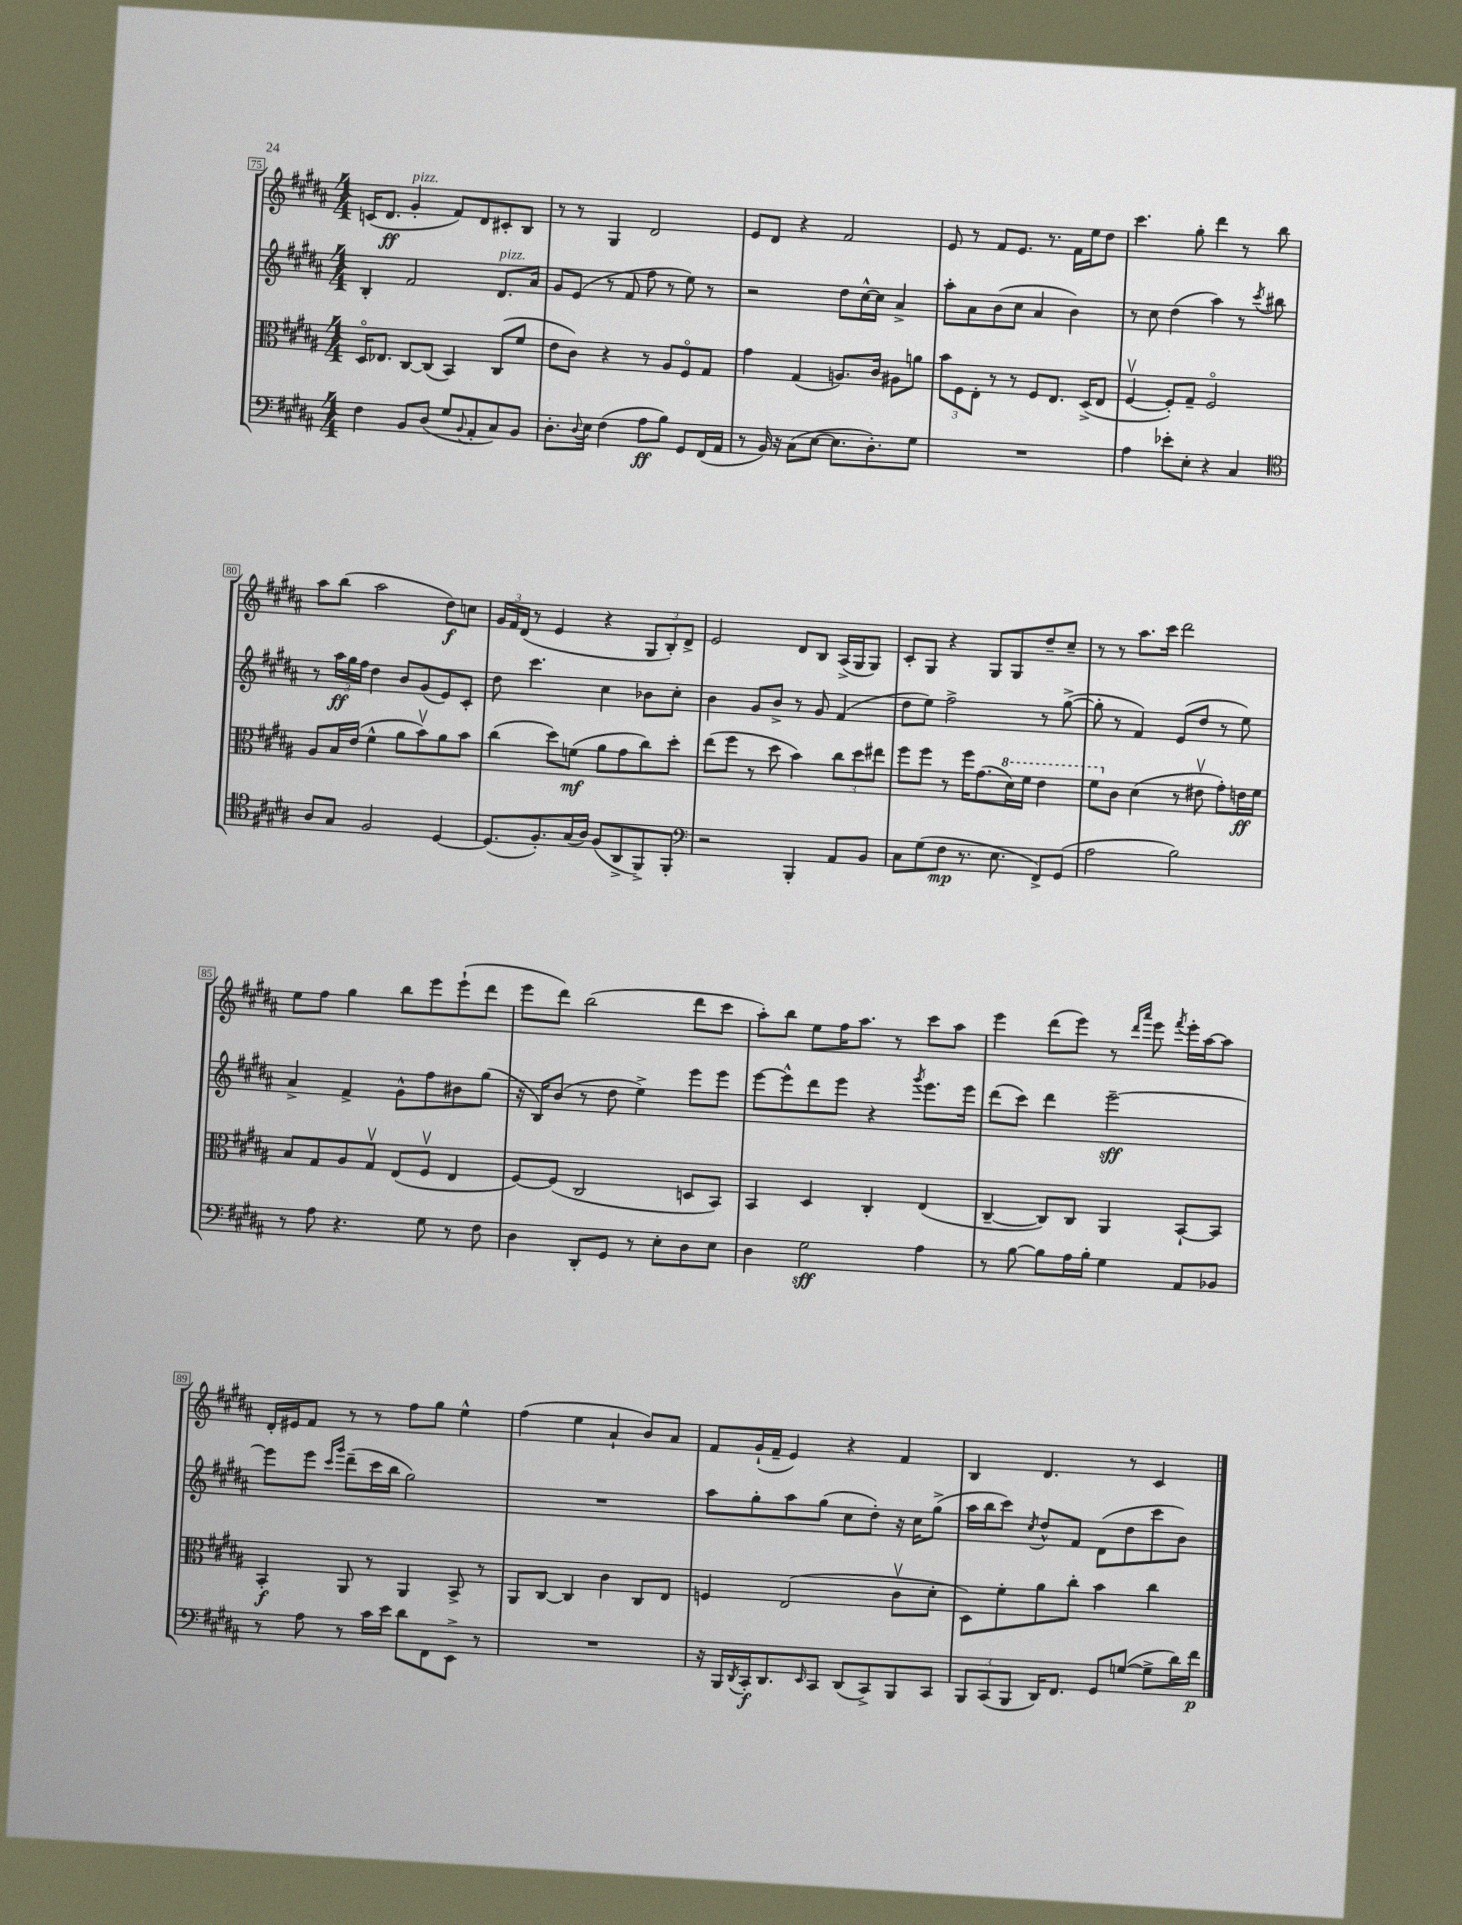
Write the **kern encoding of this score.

**kern	**dynam	**kern	**dynam	**kern	**dynam	**kern	**dynam
*part4	*part4	*part3	*part3	*part2	*part2	*part1	*part1
*staff4	*staff4	*staff3	*staff3	*staff2	*staff2	*staff1	*staff1
*clefF4	*	*clefC3	*	*clefG2	*	*clefG2	*
*k[f#c#g#d#a#]	*	*k[f#c#g#d#a#]	*	*k[f#c#g#d#a#]	*	*k[f#c#g#d#a#]	*
*M4/4	*	*M4/4	*	*M4/4	*	*M4/4	*
=75	=75	=75	=75	=75	=75	=75	=75
4F#\	.	16D#/KL	.	4B'/	.	(16cn/KL	.
.	.	8.E-X/J	.	.	.	8.d#/J	ff
!	!	!	!	!	!	!LO:TX:a:i:t=pizz.	!
8BB/L	.	[8C#/L	.	2f#/	.	4g#'/	.
(8D#/J	.	(8C#/J]	.	.	.	.	.
8G#/L	.	4BB/)	.	.	.	8f#/L)	.
8qqBB/	.	.	.	.	.	.	.
8AA#'/	.	.	.	.	.	8d#/	.
!	!	!	!	!LO:TX:a:i:t=pizz.	!	!	!
8C#/)	.	(8C#/L	.	8.d#/L	.	8c#X'/	.
8BB/J	.	8f#/J	.	.	.	8B/J	.
.	.	.	.	16a#/Jk	.	.	.
=76	=76	=76	=76	=76	=76	=76	=76
8.D#'\L	.	8e\L	.	8g#/L	.	8r	.
.	.	8c#\J)	.	(8e/J	.	8r	.
8qqD#/	.	.	.	.	.	.	.
16E\Jk	.	.	.	.	.	.	.
(4F#\	.	4r	.	8r	.	4G#/	.
.	.	.	.	8f#/	.	.	.
8A#\L	ff	8r	.	8ff#\	.	2d#/	.
8B\J)	.	8A#/L	.	8r	.	.	.
8GG#/L	.	8F#/	.	8ee\)	.	.	.
(16FF#/L	.	8G#/J	.	8r	.	.	.
16AA#/JJ	.	.	.	.	.	.	.
=77	=77	=77	=77	=77	=77	=77	=77
8r	.	4g#\	.	2r	.	8e/L	.
16BB/)	.	.	.	.	.	8d#/J	.
16r	.	.	.	.	.	.	.
(8C#\L	.	(4G#/	.	.	.	4r	.
[8E\J	.	.	.	.	.	.	.
8.E\L]	.	8.An/L)	.	8dd#\L	.	2f#/	.
.	.	.	.	[16cc#^^\L	.	.	.
8.D#'\)	.	16c#/Jk	.	16cc#\JJ]	.	.	.
.	.	8A#X\L	.	4a#^/	.	.	.
8G#\J	.	8an\J	.	.	.	.	.
=78	=78	=78	=78	=78	=78	=78	=78
1r	.	12b\L	.	8aa#'\L	.	8e/	.
.	.	12F#\	.	.	.	.	.
.	.	.	.	8a#\	.	8r	.
.	.	12E'\J	.	.	.	.	.
.	.	8r	.	(8b\	.	8f#/L	.
.	.	8r	.	8cc#\J	.	8.e/J	.
.	.	8F#/L	.	4a#/	.	.	.
.	.	.	.	.	.	8.r	.
.	.	8.E/J	.	.	.	.	.
.	.	.	.	4b\)	.	16f#\LL	.
.	.	(16D#^/KL	.	.	.	16ee\J	.
.	.	8E/J	.	.	.	8dd#\J	.
=79	=79	=79	=79	=79	=79	=79	=79
4A#\	.	[4F#v/	.	8r	.	4.ccc#\	.
.	.	.	.	8cc#\	.	.	.
8e-X'\L	.	8F#'/L])	.	(4dd#\	.	.	.
8E'\J	.	8G#~/J	.	.	.	8gg#'\	.
4r	.	2F#/	.	4aa#\)	.	4ddd#\	.
4C#/	.	.	.	8r	.	8r	.
.	.	.	.	8qccc#/	.	.	.
.	.	.	.	8bb#X\	.	8bb\	.
!!LO:LB:g=z
=80	=80	=80	=80	=80	=80	=80	=80
*clefC4	*	*	*	*	*	*	*
8A#/L	.	8A#/L	.	8r	.	8aa#\L	.
8G#/J	.	16B/L	.	24aa#\LL	ff	(8bb\J	.
.	.	.	.	24gg#\	.	.	.
.	.	(16e/JJ	.	.	.	.	.
.	.	.	.	24ff#\JJ	.	.	.
2F#/	.	4f#^^\	.	4dd#\	.	2aa#\	.
.	.	8a#\L	.	8b/L	.	.	.
.	.	8bv\)	.	(8g#/	.	.	.
[4D#/	.	8a#\	.	8e/)	.	8dd#\L)	f
.	.	8b\J	.	8c#'/J	.	8ccn\J	.
=81	=81	=81	=81	=81	=81	=81	=81
(8.D#/L]	.	(4cc#\	.	8dd#\	.	24g#/LL	.
.	.	.	.	.	.	24f#/	.
.	.	.	.	.	.	(24d#/JJ	.
.	.	.	.	4.ccc#\	.	8r	.
8.F#'/)	.	.	.	.	.	.	.
.	.	8dd#\L)	.	.	.	4e/	.
(16G#/L	.	(8fn\J	mf	.	.	.	.
16A#/JJ)	.	.	.	.	.	.	.
(8F#/L	.	8a#\L	.	4cc#\	.	4r	.
8AA#^/	.	8g#\	.	.	.	.	.
8FF#^/)	.	8cc#\)	.	8b-X\L	.	12G#/L	.
.	.	.	.	.	.	12B'/)	.
8FF#'/J	.	8dd#'\J	.	8cc#'\J	.	.	.
.	.	.	.	.	.	12d#^/J	.
=82	=82	=82	=82	=82	=82	=82	=82
*clefF4	*	*	*	*	*	*	*
2r	.	(8ee\L	.	4b\	.	2e/	.
.	.	8ff#\J	.	.	.	.	.
.	.	8r	.	8g#/L	.	.	.
.	.	8dd#\	.	8b^/J	.	.	.
4BBB'/	.	4b\)	.	8r	.	8d#/L	.
.	.	.	.	8g#/	.	8B/J	.
8AA#/L	.	12cc#\L	.	(4f#/	.	(16A#^/LL	.
.	.	.	.	.	.	16G#/J	.
.	.	12dd#\	.	.	.	.	.
8BB/J	.	.	.	.	.	8G#/J)	.
.	.	12ee#X\J	.	.	.	.	.
=83	=83	=83	=83	=83	=83	=83	=83
8C#\L	.	8ff#\L	.	8dd#\L	.	8c#'/L	.
(8G#\	.	8ff#\J	.	8ee\J)	.	8G#/J	.
8F#\J	mp	8r	.	2ff#^\	.	4r	.
8.r	.	16ff#\KL	.	.	.	.	.
.	.	(8.g#\	.	.	.	.	.
.	.	.	.	.	.	8G#/L	.
8.E\	.	.	.	.	.	.	.
*	*	*8va	*	*	*	*	*
.	.	16dd#\L)	.	.	.	8G#/	.
.	.	16ff#\JJ	.	.	.	.	.
8FF#^/L)	.	4ee\	.	8r	.	8dd#~/	.
(8GG#/J	.	.	.	([8gg#^\	.	8cc#~/J	.
=84	=84	=84	=84	=84	=84	=84	=84
2A#\	.	8ff#\L	.	8gg#'\]	.	8r	.
*	*	*X8va	*	*	*	*	*
.	.	8c#\J	.	8r	.	8r	.
.	.	(4d#\	.	4f#/)	.	8.aa#\L	.
.	.	.	.	.	.	16ccc#\Jk	.
2B\)	.	8r	.	(8e/L	.	2ddd#\	.
.	.	8e#Xv\	.	8dd#/J	.	.	.
.	.	8g#'\L)	.	8r	.	.	.
.	.	16en\L	ff	8ee\)	.	.	.
.	.	16f#\JJ	.	.	.	.	.
!!LO:LB:g=z
=85	=85	=85	=85	=85	=85	=85	=85
8r	.	8B/L	.	4a#^/	.	8ee\L	.
8A#\	.	8G#/	.	.	.	8ff#\J	.
4.r	.	8A#/	.	4f#^/	.	4gg#\	.
.	.	8G#v/J	.	.	.	.	.
.	.	(8E/L	.	8g#^^\L	.	8bb\L	.
8G#\	.	8F#v/J	.	8ff#\	.	8eee\	.
8r	.	4E/	.	8b#X\	.	(8eee`\	.
8F#\	.	.	.	(8gg#\J	.	8ddd#\J	.
=86	=86	=86	=86	=86	=86	=86	=86
4D#\	.	[8F#/L)	.	16r	.	8eee\L	.
.	.	.	.	16B/KL)	.	.	.
.	.	(8F#/J]	.	(8b/J	.	8ddd#\J)	.
8DD#'/L	.	2C#/	.	8r	.	(2bb\	.
8GG#/J	.	.	.	8dd#\	.	.	.
8r	.	.	.	4ee^\)	.	.	.
8E'\L	.	.	.	.	.	.	.
8D#\	.	8Dn/L	.	8eee\L	.	8ddd#\L	.
8E\J	.	8BB/J)	.	8eee\J	.	8ccc#\J	.
=87	=87	=87	=87	=87	=87	=87	=87
4D#\	.	4BB/	.	[8eee\L	.	8aa#'\L)	.
.	.	.	.	8eee^^\]	.	8bb\J	.
2G#\	sff	4D#/	.	8ddd#\	.	8ee\L	.
.	.	.	.	8eee\J	.	16ff#\K	.
.	.	.	.	.	.	8.aa#\J	.
.	.	4C#'/	.	4r	.	.	.
.	.	.	.	.	.	8r	.
.	.	.	.	8qggg#/	.	.	.
4A#\	.	(4E/	.	8.eee\L	.	8ccc#\L	.
.	.	.	.	.	.	8aa#\J	.
.	.	.	.	16eee\Jk	.	.	.
=88	=88	=88	=88	=88	=88	=88	=88
8r	.	[4C#~/	.	(8ddd#\L	.	4eee\	.
[8B\	.	.	.	8ccc#\J)	.	.	.
8B\L]	.	8C#/L])	.	4ddd#\	.	(8ddd#\L	.
16A#\L	.	8C#/J	.	.	.	8eee\J)	.
16B'\JJ	.	.	.	.	.	.	.
4G#\	.	4AA#/	.	[2eee~\	sff	8r	.
.	.	.	.	.	.	16qqddd#/LL	.
.	.	.	.	.	.	16qqaaa#/JJ	.
.	.	.	.	.	.	8eee\	.
.	.	.	.	.	.	8qfff#/	.
8AA#/L	.	[8BB`/L	.	.	.	16eee'\LL	.
.	.	.	.	.	.	[16aa#\J	.
8BB-X/J	.	8BB/J]	.	.	.	8aa#\J]	.
!!LO:LB:g=z
=89	=89	=89	=89	=89	=89	=89	=89
8r	.	4BB'/	f	8eee\L]	.	16d#'/LL	.
.	.	.	.	.	.	16e#X/J	.
8A#\	.	.	.	8eee\J	.	8f#/J	.
.	.	.	.	16qqccc#/LL	.	.	.
.	.	.	.	16qqggg#/JJ	.	.	.
8r	.	8AA#/	.	(8ddd#~\L	.	8r	.
16c#\LL	.	8r	.	16ccc#\L	.	8r	.
16e\JJ	.	.	.	16bb\JJ	.	.	.
8d#\L	.	4AA#/	.	2gg#\)	.	8ff#\L	.
8FF#\	.	.	.	.	.	8gg#\J	.
8EE^\J	.	8BB^/	.	.	.	4ee^^\	.
8r	.	8r	.	.	.	.	.
=90	=90	=90	=90	=90	=90	=90	=90
1r	.	8AA#/L	.	1r	.	(4ff#\	.
.	.	[8C#/J	.	.	.	.	.
.	.	4C#/]	.	.	.	4ee\	.
.	.	4c#\	.	.	.	4a#`/	.
.	.	8C#/L	.	.	.	8b/L)	.
.	.	8E/J	.	.	.	8a#/J	.
=91	=91	=91	=91	=91	=91	=91	=91
16r	.	4Fn/	.	8aa#\L	.	8f#/L	.
16BBB/LL	.	.	.	.	.	.	.
8qDD#/	.	.	.	.	.	.	.
16CC#'/J	f	.	.	8gg#'\	.	(16g#`/L	.
8.DD#/	.	.	.	.	.	16f#~/JJ	.
.	.	(2E/	.	8aa#\	.	4e/)	.
16qqEE/	.	.	.	.	.	.	.
8CC#/J	.	.	.	(8gg#\J	.	.	.
(8DD#/L	.	.	.	8cc#\L	.	4r	.
8CC#^/)	.	.	.	8dd#'\J)	.	.	.
8BBB/	.	8c#v\L	.	16r	.	4f#/	.
.	.	.	.	16cc#\KL	.	.	.
8CC#/J	.	8d#'\J	.	(8gg#^\J	.	.	.
=92	=92	=92	=92	=92	=92	=92	=92
12BBB/L	.	8D#\L)	.	16aa#\LL	.	4B/	.
.	.	.	.	16bb\J	.	.	.
(12CC#/	.	.	.	.	.	.	.
.	.	8f#'\	.	8ccc#\J)	.	.	.
12BBB/J	.	.	.	.	.	.	.
.	.	.	.	8qcc#/	.	.	.
16DD#/KL)	.	8a#\	.	8dd#^^/L	.	4.d#/	.
8.FF#/J	.	.	.	.	.	.	.
.	.	8cc#'\J	.	8f#/J	.	.	.
8GG#/L	.	4b\	.	(8d#\L	.	.	.
([8Gn/J	.	.	.	8dd#\	.	8r	.
8G^\L]	.	4cc#\	.	8ccc#\	.	4c#/	.
16d#\L)	.	.	.	8b\J)	.	.	.
16f#\JJ	p	.	.	.	.	.	.
==	==	==	==	==	==	==	==
*-	*-	*-	*-	*-	*-	*-	*-
